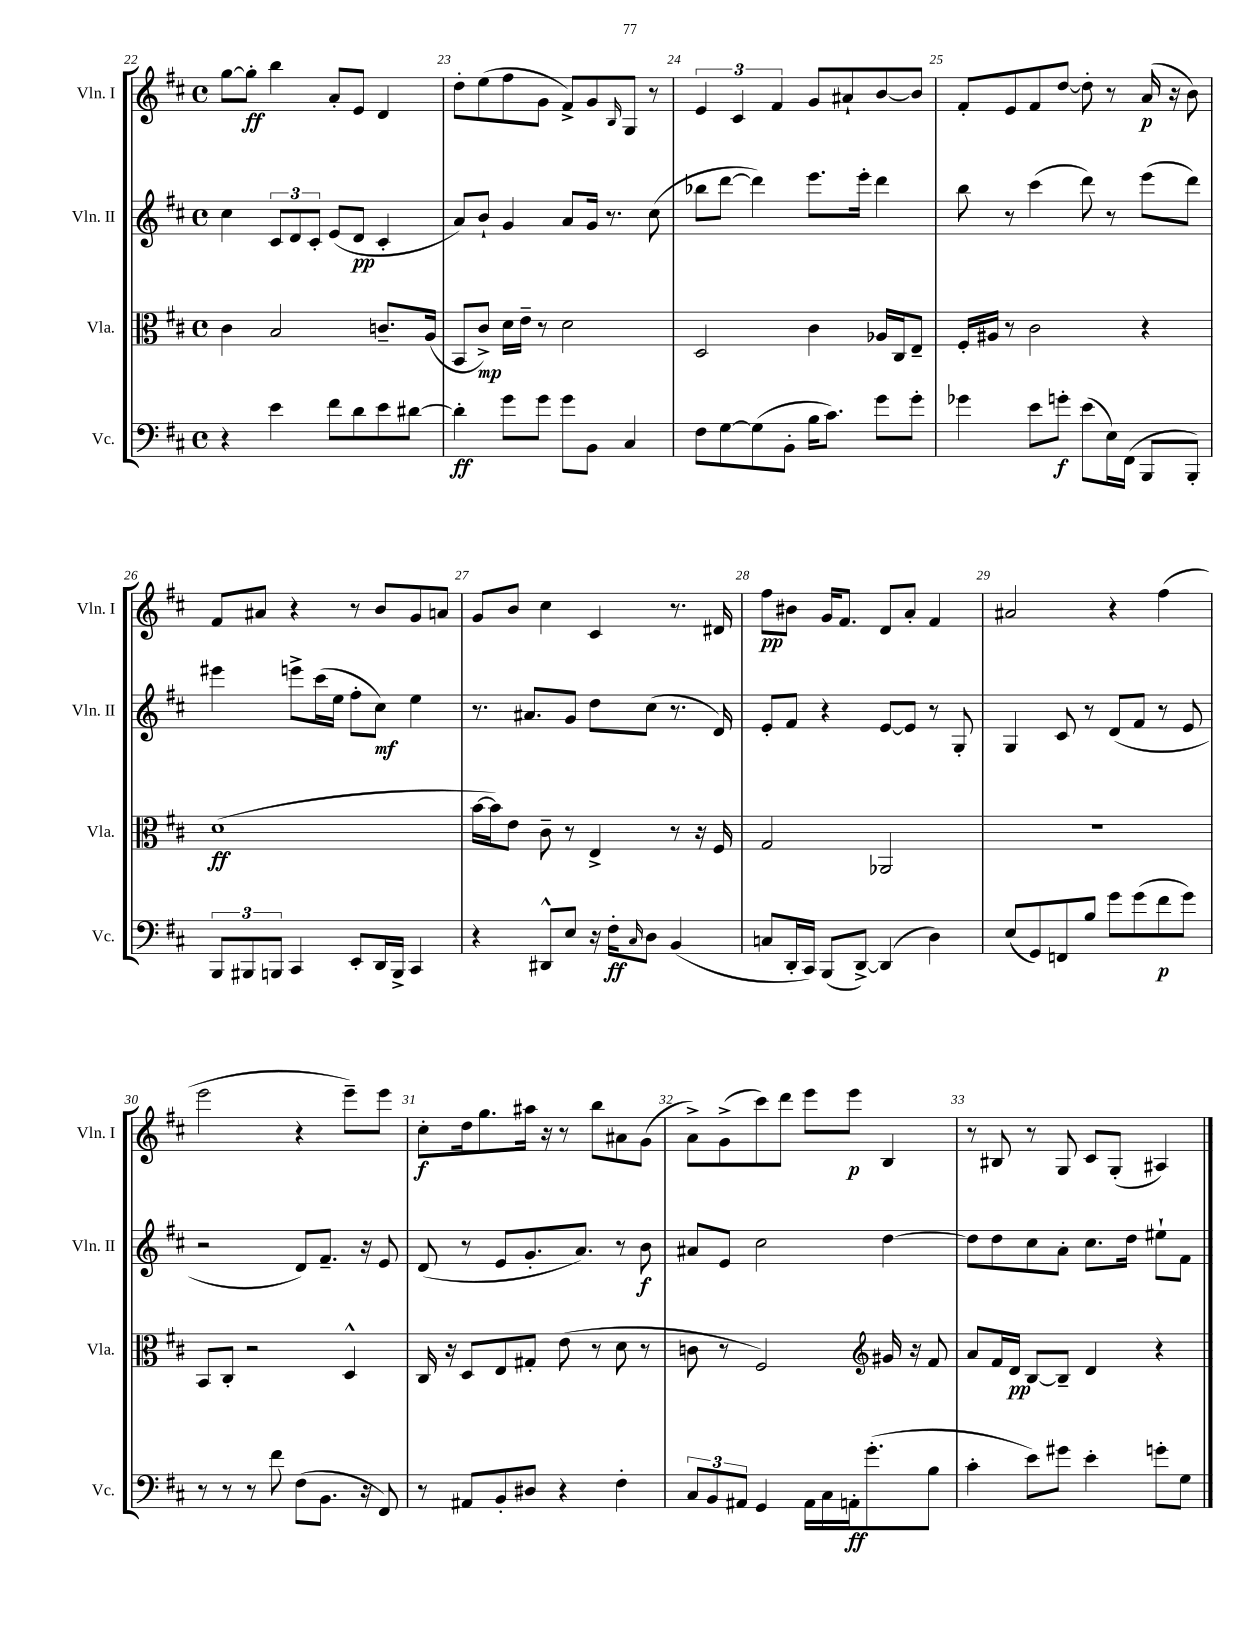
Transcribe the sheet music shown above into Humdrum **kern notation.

**kern	**kern	**kern	**kern
*staff4	*staff3	*staff2	*staff1
*clefF4	*clefC3	*clefG2	*clefG2
*k[f#c#]	*k[f#c#]	*k[f#c#]	*k[f#c#]
*M4/4	*M4/4	*M4/4	*M4/4
*met(c)	*met(c)	*met(c)	*met(c)
4r	4c#	4cc#	[8gg
.	.	.	8gg']
4e	2B	12c#	4bb
.	.	12d	.
.	.	12c#'	.
8f#	.	(8e	8a'
8d	.	8d	8e
8e	8.c~	4c#'	4d
[8d#	.	.	.
.	(16A	.	.
=	=	=	=
4d#']	8BB	8a)	8dd'
.	8c#^)	8b`	(8ee
8g	16d	4g	8ff#
.	16e~	.	.
8g	8r	.	8g
8g	2d	8a	8f#^)
8BB	.	16g	8g
.	.	8.r	.
.	.	.	16qqB
4C#	.	.	8G
.	.	(8cc#	8r
=	=	=	=
8F#	2D	8bb-	6e
[8G	.	[8ddd	.
.	.	.	6c#
(8G]	.	4ddd])	.
.	.	.	6f#
8BB'	.	.	.
16B	4c#	8.eee	8g
8.c#)	.	.	.
.	.	.	8a#`
.	.	16eee'	.
8g	16A-	4ddd	[8b
.	16C#	.	.
8g'	8E~	.	8b]
=	=	=	=
4g-	16F#'	8bb	8f#'
.	16A#	.	.
.	8r	8r	8e
8e	2c#	(4ccc#	8f#
8g'	.	.	[8dd
(8e	.	8ddd)	8dd']
16E)	.	8r	8r
(16FF#	.	.	.
8BBB	4r	(8eee	(16a
.	.	.	16r
8BBB')	.	8ddd)	8b)
=	=	=	=
12BBB	(1d	4eee#	8f#
12BBB#	.	.	.
.	.	.	8a#
12BBB	.	.	.
4CC#	.	8eee^	4r
.	.	(16ccc#	.
.	.	16ee	.
8EE'	.	8ff#'	8r
16DD	.	8cc#)	8b
16BBB^	.	.	.
4CC#	.	4ee	8g
.	.	.	8a
=	=	=	=
4r	[16b	8.r	8g
.	16b])	.	.
.	8e	.	8b
.	.	8.a#	.
8DD#^^	8c#~	.	4cc#
8E	8r	8g	.
16r	4E^	8dd	4c#
16F#'	.	.	.
16qqC#	.	.	.
8D	.	(8cc#	.
(4BB	8r	8.r	8.r
.	16r	.	.
.	16F#	16d)	16d#
=	=	=	=
8C	2G	8e'	8ff#
16DD'	.	8f#	8b#
16CC#)	.	.	.
(8BBB	.	4r	16g
.	.	.	8.f#
[8DD^)	.	.	.
(4DD]	2AA-	[8e	8d
.	.	8e]	8a'
4D)	.	8r	4f#
.	.	8G'	.
=	=	=	=
(8E	1r	4G	2a#
8GG)	.	.	.
8FF	.	8c#	.
8B	.	8r	.
8g	.	(8d	4r
(8g	.	8f#	.
8f#	.	8r	(4ff#
8g)	.	8e	.
=	=	=	=
8r	8BB	2r	2eee
8r	8C#'	.	.
8r	2r	.	.
8f#	.	.	.
(8F#	.	8d)	4r
8.BB	.	8.f#~	.
.	4D^^	.	8eee~)
16r	.	16r	.
8FF#)	.	8e	8eee
=	=	=	=
8r	16C#	(8d	8cc#'
.	16r	.	.
8AA#	8D	8r	16dd
.	.	.	8.gg
8BB'	8E	8e	.
8D#	8G#'	8.g'	16aa#
.	.	.	16r
4r	(8e	.	8r
.	.	8.a)	.
.	8r	.	8bb
4F#'	8d	8r	8a#
.	8r	8b	(8g
=	=	=	=
12C#	8c	8a#	8a^)
12BB	.	.	.
.	8r	8e	(8g^
12AA#	.	.	.
4GG	2F#)	2cc#	8ccc#)
.	.	.	8ddd
16AA#	.	.	8eee
16C#	.	.	.
16AA'	.	.	8eee
(8.g'	.	.	.
*	*clefG2	*	*
.	16g#	[4dd	4B
.	16r	.	.
8B	8f#	.	.
=	=	=	=
4c#'	8a	8dd]	8r
.	16f#	8dd	8B#
.	16d	.	.
8e)	[8B	8cc#	8r
8g#	8B~]	8a'	8G
4e'	4d	8.cc#	8c#
.	.	.	(8G'
.	.	16dd	.
8g'	4r	8ee#`	4A#)
8G	.	8f#	.
==	==	==	==
*-	*-	*-	*-
